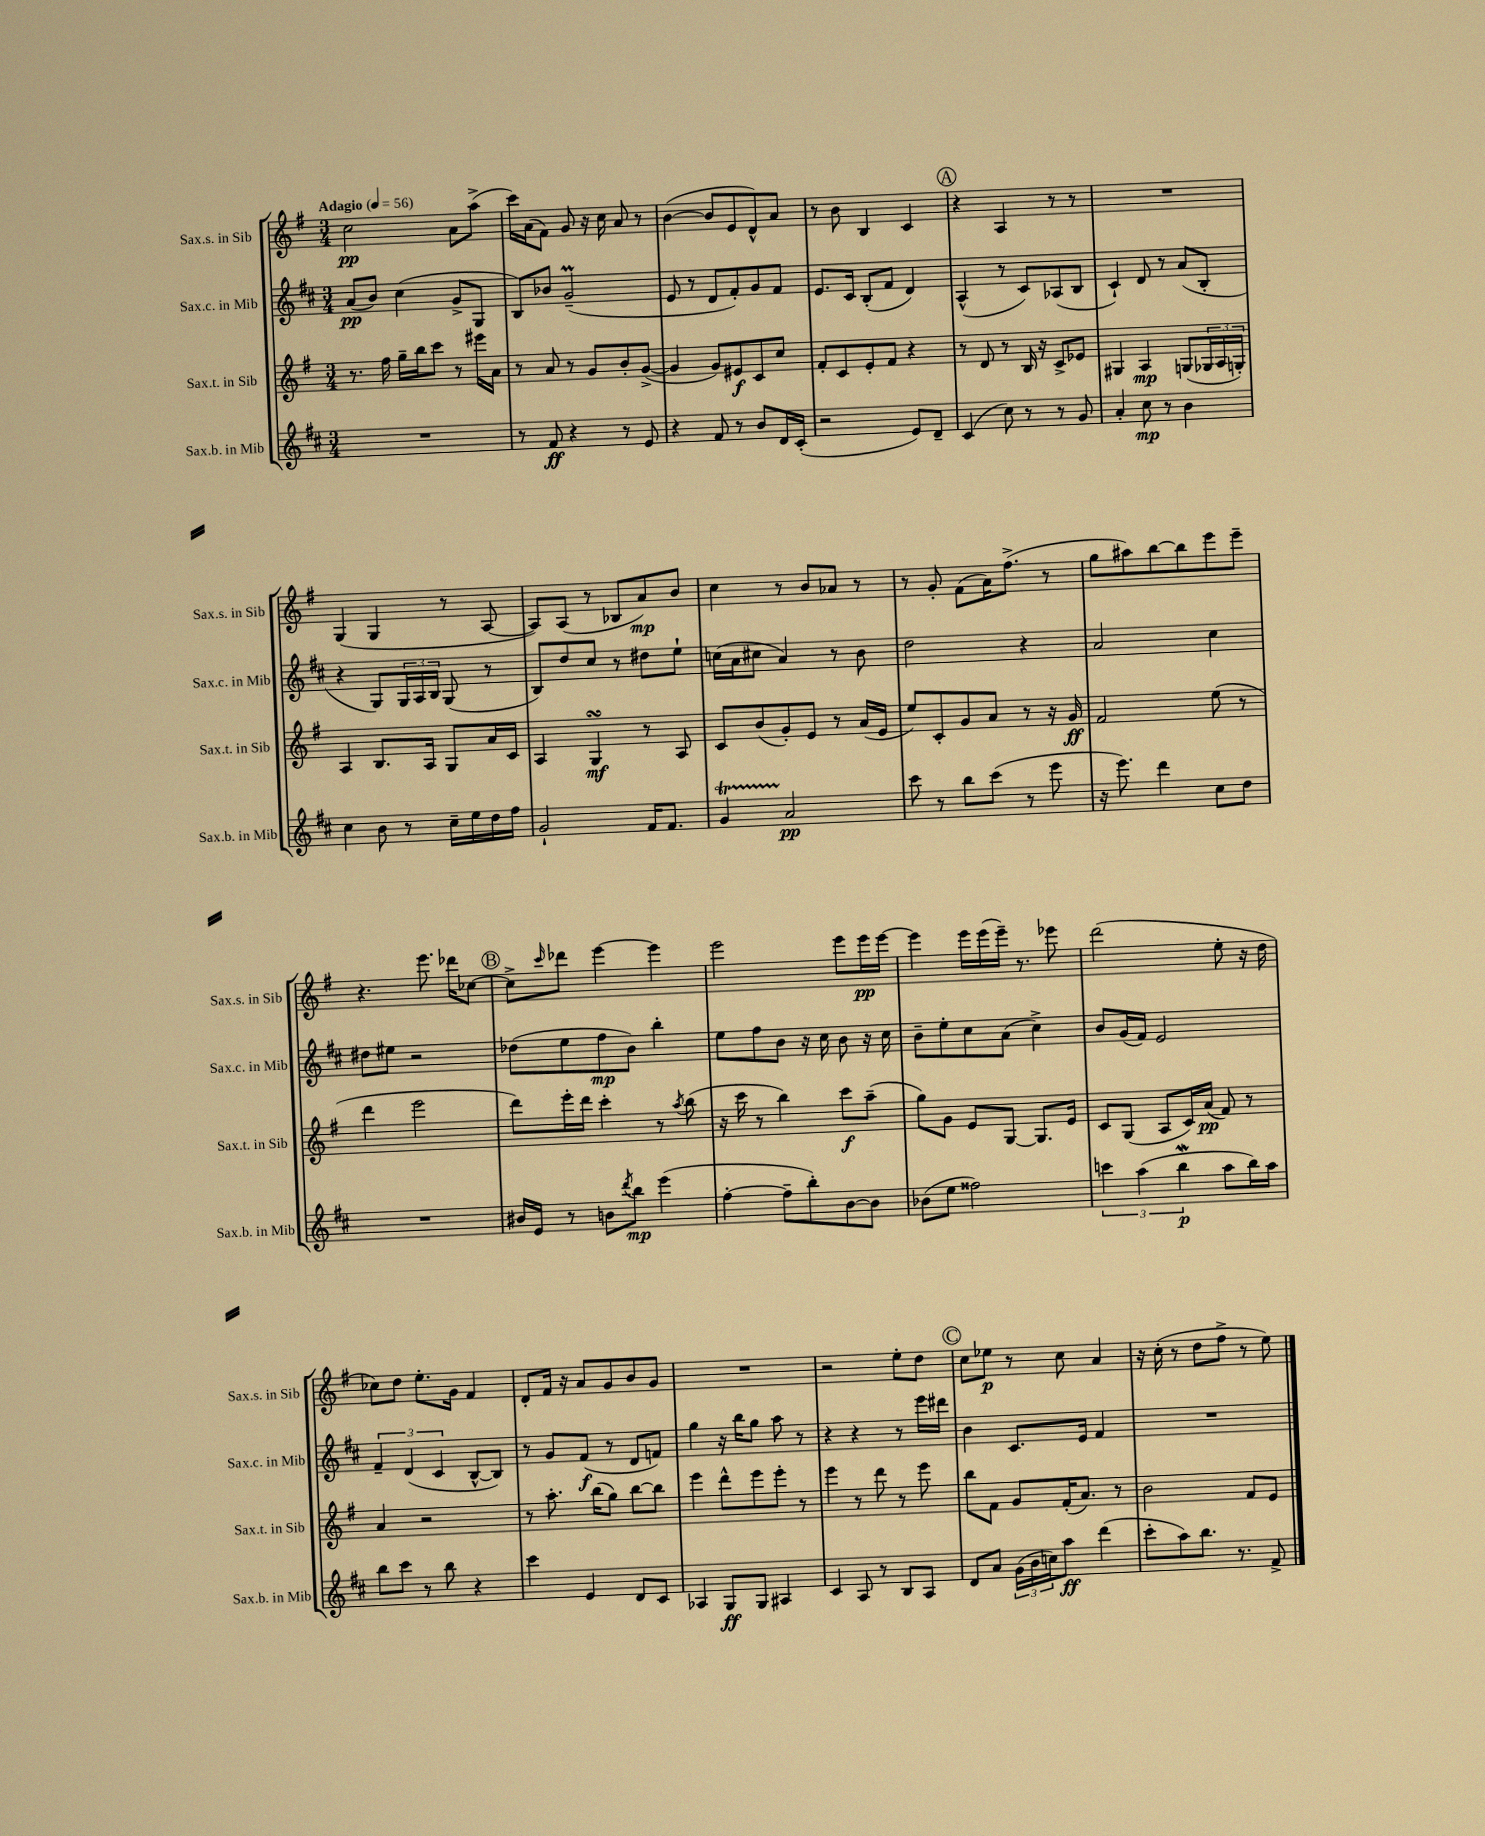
<<
\new StaffGroup <<
\new Staff = "s0" \with { instrumentName = "Sax.s. in Sib" shortInstrumentName = "Sax.s. in Sib" } {
    \clef treble \key g \major \numericTimeSignature \time 3/4 \tempo "Adagio" 4 = 56
    c''2\pp a'8 a''8->( |
    c'''16) a'16( fis'8) g'8 r16 c''16 a'8 r8 |
    b'4~( b'8 e'8 d'8-^) a'8 |
    r8 b'8 b4 c'4 |
    \mark \markup { \circle "A" } r4 a4 r8 r8 |
    R2. |
    g4( g4 r8 a8~ |
    a8) a8( r8 bes8 a'8\mp) b'8 |
    c''4 r8 b'8 aes'8 r8 |
    r8 g'8-. fis'8( a'16) fis''8.->( r8 |
    g''8 ais''8) b''8~ b''8 e'''8 e'''8-- |
    r4. e'''8. des'''16 ces''8~ |
    \mark \markup { \circle "B" } ces''8-> \grace { c'''16 } des'''8 e'''4~ e'''4 |
    e'''2 e'''8 e'''16\pp e'''16~ |
    e'''4 e'''16 e'''16( e'''16--) r8. ees'''8 |
    d'''2( e''8-. r16 d''16 |
    ces''8) d''8 e''8.-. g'16 fis'4 |
    d'8-. fis'16 r16 a'8 g'8 b'8 g'8 |
    R2. |
    r2 e''8-. d''8 |
    \mark \markup { \circle "C" } c''8 ees''8\p r8 c''8 a'4 |
    r16 c''16-.( r8 d''8 fis''8-> r8 e''8) \bar "|." |
}
\new Staff = "s1" \with { instrumentName = "Sax.c. in Mib" shortInstrumentName = "Sax.c. in Mib" } {
    \clef treble \key d \major \numericTimeSignature \time 3/4
    a'8\pp( b'8) cis''4( g'8-> g8 |
    b8) bes'8 g'2--\prall( |
    e'8 r8 d'8 fis'8-.) g'8 fis'8 |
    e'8. cis'16 b8-.( fis'8 d'4) |
    \mark \markup { \circle "A" } a4-^( r8 cis'8) aes8( b8 |
    cis'4-!) d'8 r8 a'8( b8-. |
    r4 g8) \tuplet 3/2 { g16 a16 b16 } g8( r8 |
    b8) d''8 cis''8 r8 dis''8 e''8-! |
    c''16( a'16 cis''8 a'4) r8 b'8 |
    d''2 r4 |
    a'2 cis''4 |
    dis''8 eis''8 r2 |
    \mark \markup { \circle "B" } des''8( e''8 fis''8\mp b'8) b''4-. |
    e''8 fis''8 b'8 r16 cis''16 b'8 r16 cis''16 |
    b'8-- e''8-. cis''8 a'8( cis''4->) |
    b'8 g'16( fis'16) e'2 |
    \tuplet 3/2 { fis'4-- d'4( cis'4 } b8~-^ b8) |
    r8 g'8 fis'8\f( r8 d'8 f'8) |
    g''4 r16 b''16 g''8 a''8 r8 |
    r4 r4 r8 e'''16 dis'''16 |
    \mark \markup { \circle "C" } b'4 cis'8. e'16 fis'4 |
    R2. \bar "|." |
}
\new Staff = "s2" \with { instrumentName = "Sax.t. in Sib" shortInstrumentName = "Sax.t. in Sib" } {
    \clef treble \key g \major \numericTimeSignature \time 3/4
    r8. fis''16 g''16-- b''16 c'''8 r8 eis'''16 a'16 |
    r8 a'8 r8 g'8 b'8-. g'8~->( |
    g'4 g'8) eis'8\f c'8 c''8 |
    fis'8-. c'8 e'8-. fis'8 r4 |
    \mark \markup { \circle "A" } r8 d'8 r8 b16 r16 c'8-> ees'8 |
    gis4 a4\mp g8( \tuplet 3/2 { ges16 a16 g16-.) } |
    a4 b8. a16 g8 a'16 c'16 |
    a4 g4\turn\mf r8 a8 |
    c'8 b'8( g'8-.) e'8 r8 a'16( e'16 |
    e''8) c'8-. g'8 a'8 r8 r16 g'16\ff |
    fis'2 e''8( r8 |
    d'''4 e'''2 |
    \mark \markup { \circle "B" } d'''8) e'''16-. d'''16 c'''4-. r8 \acciaccatura { a''8 } b''8( |
    r16 c'''16 r8 b''4) c'''8\f a''8--( |
    g''8) g'8 e'8 g8~ g8. e'16 |
    c'8 g8( a8 c'16) a'16\pp( fis'8) r8 |
    a'4 r2 |
    r8 a''8.-. b''16( g''8) b''8~ b''8 |
    e'''4 d'''8-^ e'''8 e'''8-. r8 |
    e'''4 r8 d'''8 r8 e'''8 |
    \mark \markup { \circle "C" } b''8 fis'8 g'8 fis'16-.( a'8.) r8 |
    b'2 fis'8 e'8 \bar "|." |
}
\new Staff = "s3" \with { instrumentName = "Sax.b. in Mib" shortInstrumentName = "Sax.b. in Mib" } {
    \clef treble \key d \major \numericTimeSignature \time 3/4
    R2. |
    r8 fis'8\ff r4 r8 e'8 |
    r4 fis'8 r8 b'8 d'16 cis'16-.( |
    r2 e'8) d'8-- |
    \mark \markup { \circle "A" } cis'4( cis''8) r8 r8 g'8 |
    a'4-. cis''8\mp r8 b'4 |
    cis''4 b'8 r8 cis''16-- e''16 d''16 fis''16 |
    g'2-! fis'16 fis'8. |
    g'4\startTrillSpan a'2\stopTrillSpan\pp |
    cis'''8 r8 b''8 cis'''8( r8 e'''8 |
    r16 e'''8.) d'''4 cis''8 d''8 |
    R2. |
    \mark \markup { \circle "B" } bis'16 e'16 r8 b'8 \acciaccatura { d'''8 } b''8\mp e'''4( |
    fis''4~-. fis''8-- b''8-.) b'8~ b'8 |
    bes'8( e''8 fisis''2) |
    \tuplet 3/2 { c'''4 a''4( b''4\mordent\p } a''8 b''16) a''16 |
    b''8 cis'''8 r8 b''8 r4 |
    cis'''4 e'4 d'8 cis'8 |
    aes4 g8\ff g8 ais4 |
    cis'4 a8 r8 b8 a8 |
    \mark \markup { \circle "C" } d'8 a'8 \tuplet 3/2 { g'16( b'16 c''16) } a''8\ff d'''4( |
    cis'''8-. a''8) b''8. r8. fis'8-> \bar "|." |
}
>>
>>
\layout { \context { \Score \remove "Bar_number_engraver" } }
